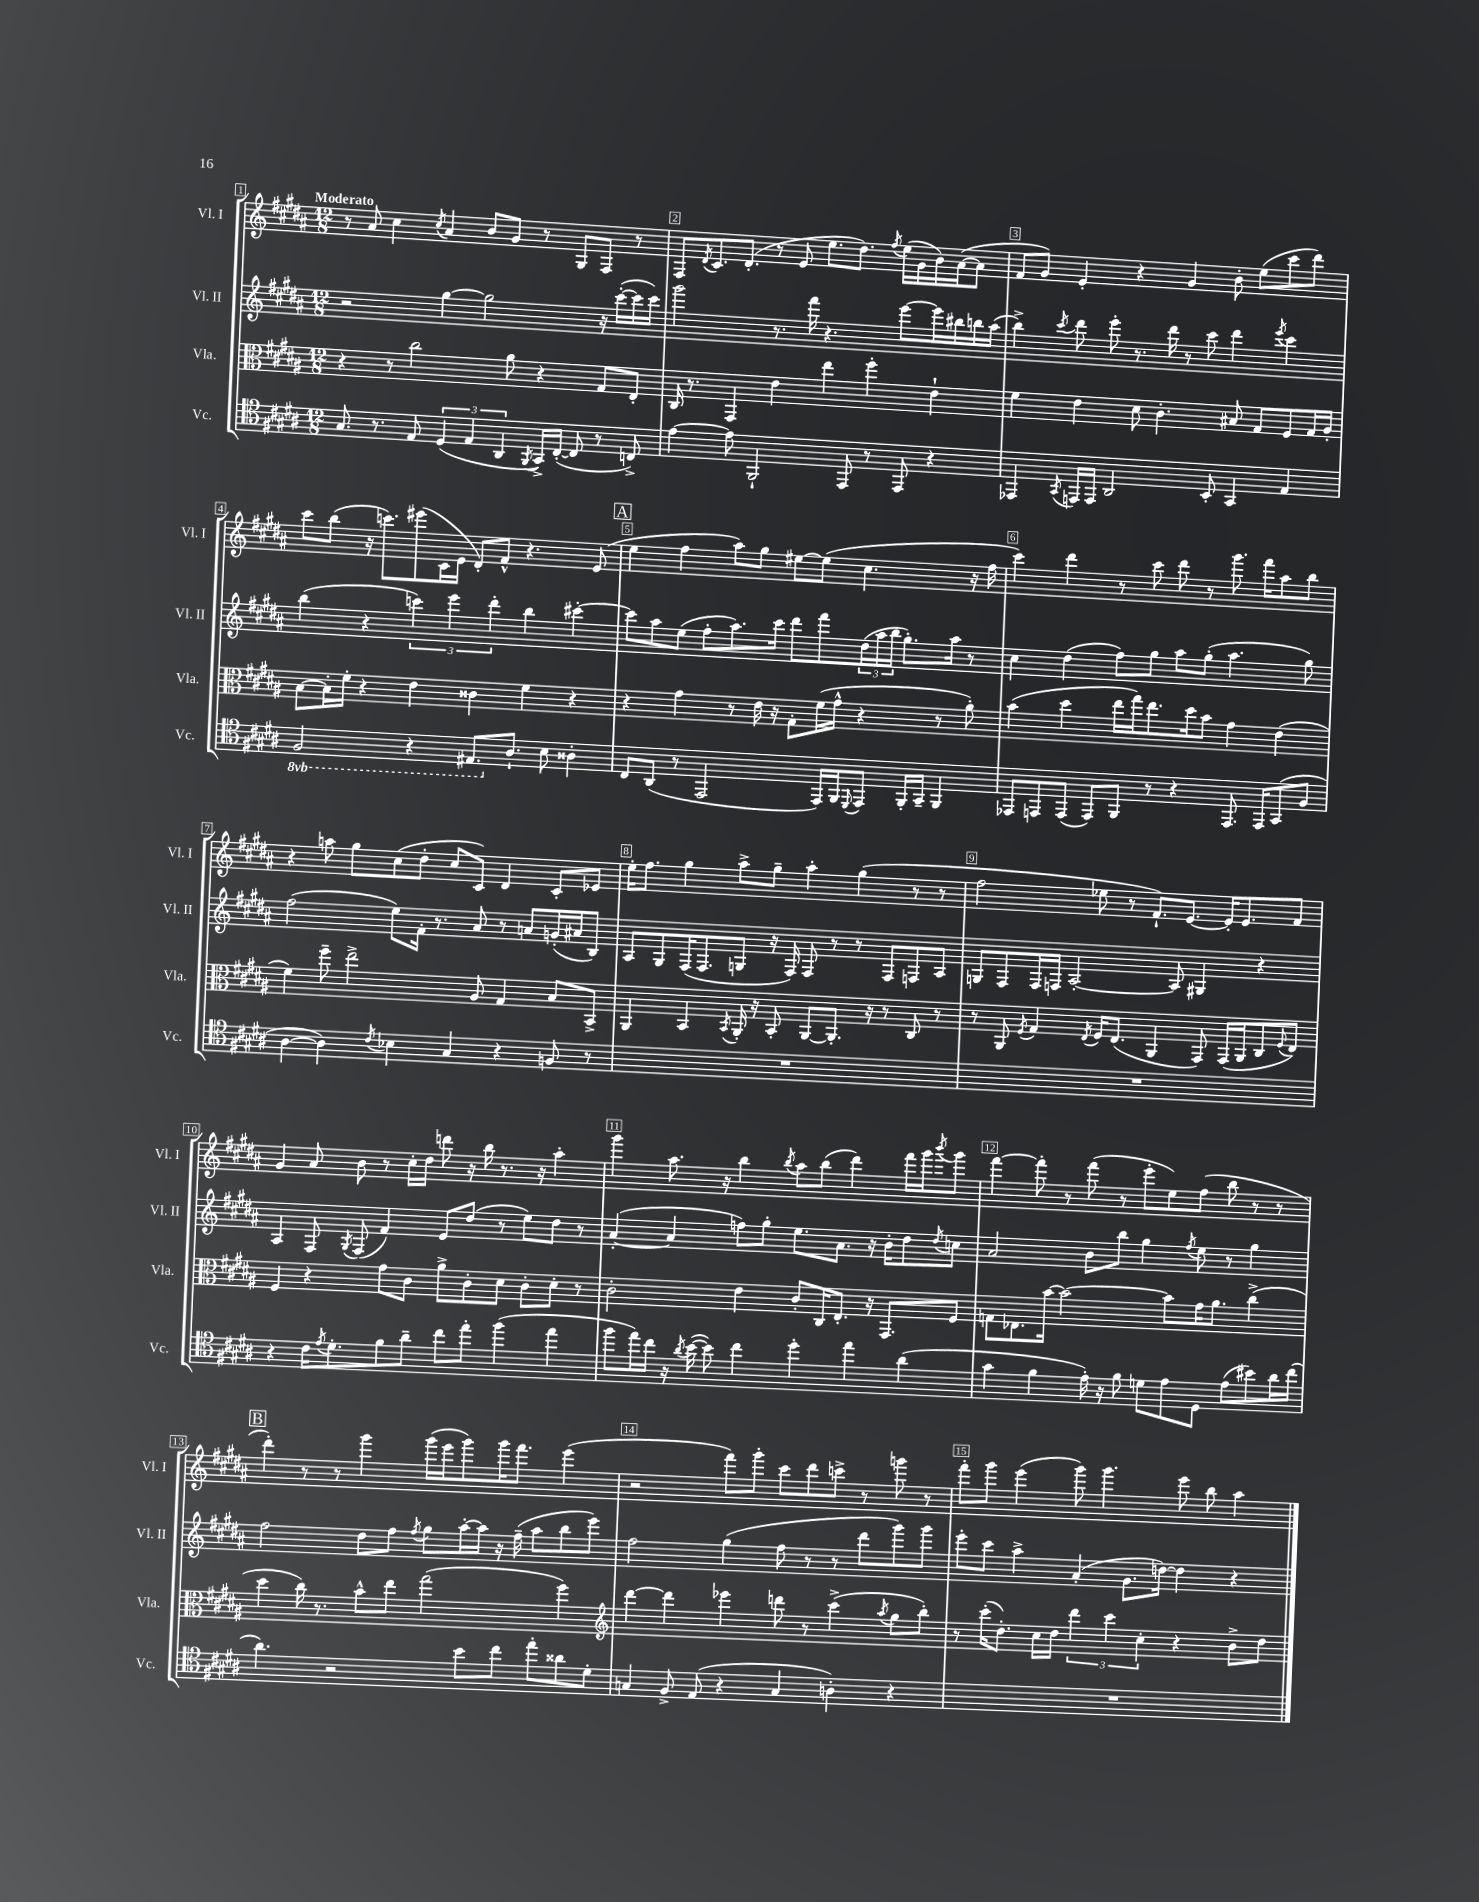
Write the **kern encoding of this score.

**kern	**kern	**kern	**kern
*staff4	*staff3	*staff2	*staff1
*clefC4	*clefC3	*clefG2	*clefG2
*k[f#c#g#d#a#]	*k[f#c#g#d#a#]	*k[f#c#g#d#a#]	*k[f#c#g#d#a#]
*M12/8	*M12/8	*M12/8	*M12/8
8.G#	4r	2r	8r
.	.	.	8a#
8.r	.	.	.
.	8r	.	4cc#
8E	2cc#	.	.
.	.	.	8qcc#
(6D#	.	[4gg#	4a#
6E	.	.	.
.	.	2gg#]	8b
6AA#	.	.	.
.	8a#	.	8g#
8qFF#	.	.	.
16GG#^)	4r	.	8r
([16C#'	.	.	.
8C#]	.	.	8G#
8r	8G#	16r	8F#
.	.	([16ccc#'	.
8C^)	8E'	16ccc#]	8r
.	.	16ccc#)	.
=	=	=	=
[4e	16C#	2ggg#	8F#
.	8.r	.	.
.	.	.	8qd#
.	.	.	8.c#
8e]	4GG#	.	.
.	.	.	(8.d#'
2FF#`	.	.	.
.	4e	8.r	8r
.	.	.	8e
.	.	16fff#	.
.	4ee	4.r	8.ee
8EE	.	.	.
.	.	.	8.dd#)
8r	4ff#'	.	.
.	.	.	8qff#
8EE	.	[8eee	(16ee
.	.	.	16g#
4r	4e`	16eee]	16b)
.	.	16bb#	([16a#
.	.	16bb	8a#]
.	.	(16aa#	.
=	=	=	=
4EE-	4f#	4bb^)	8f#
.	.	.	8g#)
8qGG#	.	8qccc#	.
16EE	4e	8ddd#	4e'
16EE	.	.	.
2AA#	.	8eee'	.
.	8d#	8.r	4r
.	4.c#'	.	.
.	.	16ddd#	.
.	.	8r	4g#
8BB'	.	8ccc#	.
4GG#	8B#	4ddd#	8b'
.	8G#	.	(8ee
.	.	8qeee	.
4E	8F#	4ccc#	8ccc#
.	16G#	.	8ddd#)
.	16A#'	.	.
=	=	=	=
2FF#	[8B	(4bb	8ccc#
.	16B']	.	(8bb
.	16f#'	.	.
.	4r	4r	16r
.	.	.	8.ccc)
4r	4e	6ccc)	(8eee#
.	.	.	16c#
.	.	6eee	.
.	.	.	16e
8.EE#	4c##	.	8d#')
.	.	6ddd#'	.
.	.	.	8f#^^
8.A#`	.	.	.
.	4f#	4bb	4.r
8B	.	.	.
4A##'	4r	[4ccc#'	.
.	.	.	(8e
=	=	=	=
8C#	4r	8ccc#]	4ee
(8AA#	.	8aa#	.
8r	4g#	(8ee	4ff#
2EE	.	8ff#'	.
.	8r	8.aa#)	8aa#)
.	16e	.	8gg#
.	16r	16ccc#	.
.	8G#'	8ddd#	[8ee#
16EE)	(16f#	8fff#	(8ee#]
16FF#	16g#^^	.	.
8qqDD#	.	.	.
8EE	4r	(24dd#	4.cc#
.	.	24aa#	.
.	.	24bb	.
16FF#'	.	8.gg#')	.
16GG#~	.	.	.
4FF#	8r	.	.
.	.	16aa#	.
.	8a#')	8r	16r
.	.	.	16ff#
=	=	=	=
8EE-	(4b	4cc#	4ccc#)
8EE	.	.	.
(8EE	4dd#	(4dd#	4ddd#
8EE)	.	.	.
8FF#	16ee	8ff#)	8r
.	16gg#)	.	.
8r	8.ee	8gg#	8ccc#
4r	.	8aa#	8ddd#
.	16dd#	.	.
.	8b	(8gg#'	8r
8.EE	4g#	4.aa#	8.ggg#
16EE	.	.	16fff#
(8GG#	(4e	.	8aa#
8F#	.	8gg#)	8bb
=	=	=	=
[4A#	4f#)	(2ff#	4r
4A#])	8ff#~	.	8aa
.	2ee^	.	8gg#
8qc#	.	.	.
4B-	.	8ee)	(8cc#
.	.	16f#'	8dd#'
.	.	8.r	.
4G#	.	.	8cc#
.	8A#	8a#	8c#)
4r	4G#	8r	4d#
.	.	8a	.
8F	8B	(16g'	8c#'
.	.	16a#	.
8r	8BB^	8B)	8e-
=	=	=	=
1.r	4AA#	8A#	16ee'
.	.	.	8.ff#
.	.	8G#	.
.	4BB	(16F#	4gg#
.	.	8.F#	.
.	8qBB	.	.
.	16AA#'	8G	8aa#^
.	16r	.	.
.	8BB'	16r	8gg#~
.	.	16F#)	.
.	[8AA#	8F#	4aa#'
.	8.AA#']	8r	.
.	.	8r	(4gg#
.	16r	.	.
.	8r	8F#	.
.	8C#	8F	8r
.	8r	8A#	8r
=	=	=	=
1.r	8r	8G	2ff#
.	8AA#	8F#	.
.	8qF#	.	.
.	4G#	16F#	.
.	.	16F	.
.	.	[2A#'	.
.	8qE	.	.
.	16F#	.	8ee-
.	(8.E	.	.
.	.	.	8r
.	4AA#	.	8.f#`)
.	.	8A#]	.
.	.	.	[8.e
.	8GG#)	4G#	.
.	(16GG#	.	16e']
.	16AA#	.	8.e
.	8C#	4r	.
.	8qqF#	.	.
.	8E)	.	8f#
=	=	=	=
4r	4F#	4A#	4g#
16c#	4r	8F#	8a#
8qe	.	.	.
8.d#'	.	.	.
.	.	8qG#	.
.	.	(8F#	8b
8f#	8g#	4f#)	8r
8a#~	8c#	.	16cc#'
.	.	.	16dd#
8cc#	8a#^	8e	8ddd
8ee'	8c#'	(8dd#	16r
.	.	.	16bb
(4ff#	8d#	8r	8.r
.	8c#'	8ee)	.
.	.	.	16r
4ee	8d#'	8dd#	4aa#'
.	8r	8r	.
=	=	=	=
8ff#	2c#'	([4a#'	4ggg#
16ee)	.	.	.
16cc#	.	.	.
16r	.	4a#]	8.aa#
8qa#	.	.	.
([16b	.	.	.
8b])	.	.	.
.	.	.	16r
4cc#	4e	8ff)	4bb
.	.	8gg#'	.
.	.	.	8qbb
4dd#'	8c#'	8.ee	8aa#
.	16C#	.	(8bb
.	8.E'	8.a#	.
4ee	.	.	4ddd#)
.	16r	16r	.
.	8.GG#	16b'	.
(4a#	.	8dd#	16fff#
.	.	.	16ggg#
.	.	8qdd#	8qbbb
.	8F#	8cc	8ggg#
=	=	=	=
4g#	8G	2a#	[4fff#
.	8.E-	.	.
4f#	.	.	8fff#']
.	[16b	.	.
.	2b_	.	8r
16e')	.	8b	(8fff#
16r	.	.	.
8f#	.	8bb	8r
8d	.	4gg#	8eee'
8e	8b]	.	8ee)
.	.	8qff#	.
8D#	16g#	8ee	(8ff#
.	8.a#	.	.
(8e	.	8r	8bb
8b#)	(4cc#^	4gg#	8r
16a#	.	.	8r
(16cc#	.	.	.
=	=	=	=
4.a#)	4dd#	2ff#	4ddd#')
.	16cc#)	.	8r
.	8.r	.	.
2r	.	.	8r
.	8b^^	8dd#	4ggg#
.	8ee	8ff#	.
.	.	8qff#	.
.	(2gg#	8gg#	(16ggg#
.	.	.	16eee
8b	.	[16aa#'	8ggg#)
.	.	16aa#]	.
8cc#	.	16r	16ggg#
.	.	(16ff#~	8.fff#
8ee'	.	8aa#	.
8a##	4ff#)	8bb	(4eee
8d#'	.	8eee)	.
=	=	=	=
*	*clefG2	*	*
4G	[4ddd#	2ff#	2r
8F#^	4ddd#]	.	.
(8E	.	.	.
4r	4eee-	(4gg#	8fff#)
.	.	.	8ggg#'
4G	8ddd	8ff#	8ccc#
.	8r	8r	8ddd#
4A')	(4ccc#^	8r	8ccc^
.	.	8ddd#	8r
.	8qaa#	.	.
4r	8gg#	8ggg#)	8ggg
.	8bb')	8ggg#	8r
=	=	=	=
1.r	8r	8eee'	8fff#'
.	(16ccc#'	8ccc#	8ggg#
.	8.dd#')	.	.
.	.	4aa#^	(4eee
.	16cc#	.	.
.	16dd#	.	.
.	6ddd#	(4a#'	8ggg#)
.	.	.	4.ggg#
.	6ccc#	.	.
.	.	8.g#	.
.	6cc#'	.	.
.	.	[16dd)	.
.	4r	4dd]	8eee
.	.	.	8bb
.	8b^	4r	4aa#
.	8dd#	.	.
==	==	==	==
*-	*-	*-	*-
